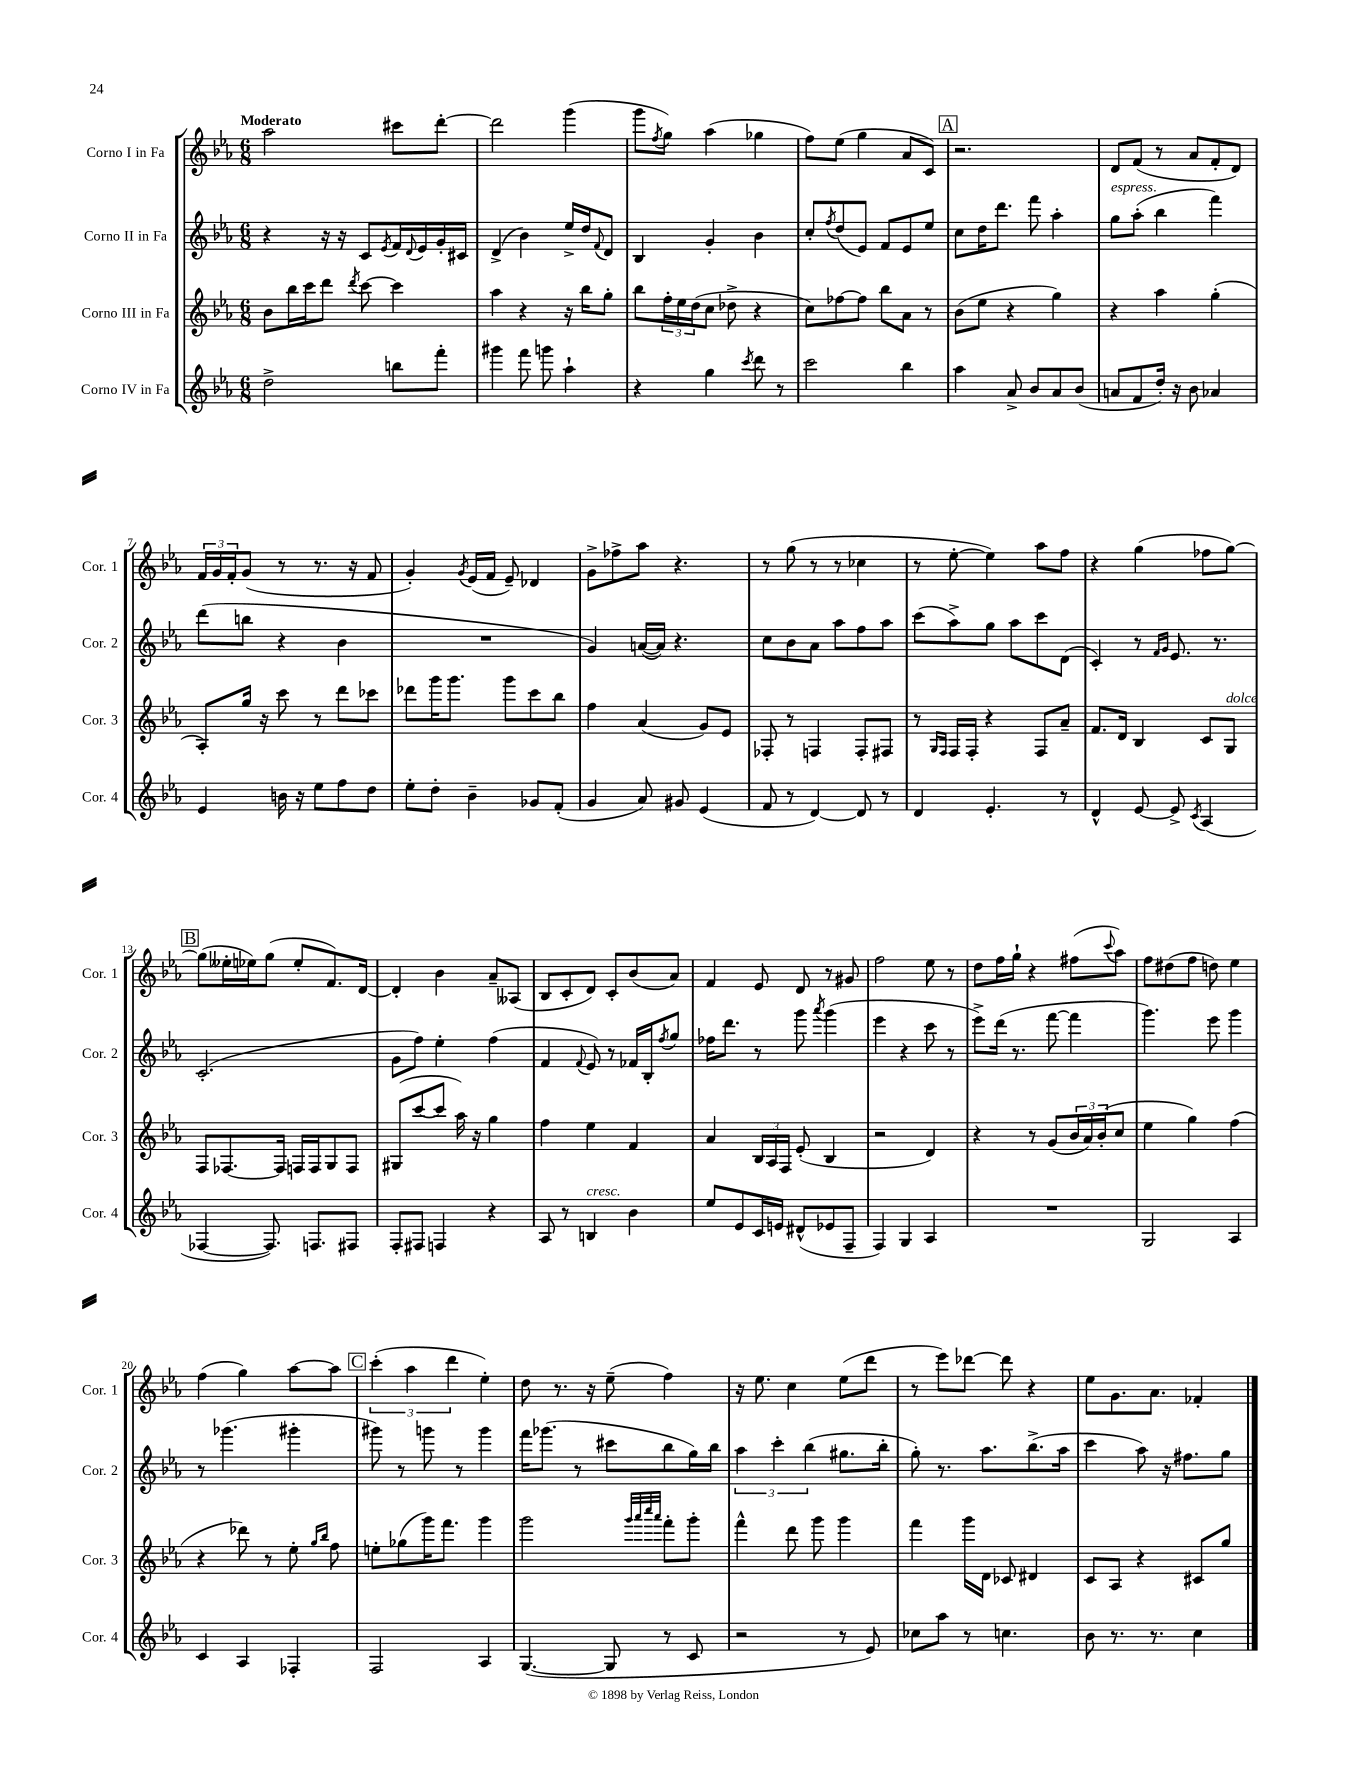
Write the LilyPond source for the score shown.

<<
\new StaffGroup <<
\new Staff = "s0" \with { instrumentName = "Corno I in Fa" shortInstrumentName = "Cor. 1" } {
    \clef treble \key ees \major \numericTimeSignature \time 6/8 \tempo "Moderato"
    aes''2 cis'''8 d'''8~-. |
    d'''2 g'''4( |
    g'''8 \acciaccatura { f''8 } g''8) aes''4( ges''4 |
    f''8) ees''8( g''4 aes'8 c'8) |
    \mark \markup { \box "A" } r2. |
    d'8 f'8( r8 aes'8 f'8-. d'8) |
    \tuplet 3/2 { f'16 g'16 f'16-. } g'8( r8 r8. r16 f'8 |
    g'4-.) \acciaccatura { g'8 } ees'16( f'16 ees'8--) des'4 |
    g'8-> fes''8-> aes''8 r4. |
    r8 g''8( r8 r8 ces''4 |
    r8 ees''8~-. ees''4) aes''8 f''8 |
    r4 g''4( fes''8 g''8~) |
    \mark \markup { \box "B" } g''8( eeses''16-. ees''16) g''8( ees''8-. f'8.) d'16~ |
    d'4-. bes'4 aes'8-- aeses8( |
    bes8 c'8-. d'8) c'8-. bes'8( aes'8) |
    f'4 ees'8 d'8 r8 gis'8 |
    f''2 ees''8 r8 |
    d''8 f''16 g''16-! r4 fis''8( \appoggiatura { c'''8 } aes''8) |
    f''8 dis''8( f''8 d''8) ees''4 |
    f''4( g''4) aes''8~ aes''8 |
    \mark \markup { \box "C" } \tuplet 3/2 { c'''4-.( aes''4 d'''4 } ees''4-.) |
    d''8 r8. r16 ees''8--( f''4) |
    r16 ees''8. c''4 ees''8( d'''8 |
    r8 ees'''8) des'''8~ des'''8 r4 |
    ees''8 g'8. aes'8. fes'4-. \bar "|." |
}
\new Staff = "s1" \with { instrumentName = "Corno II in Fa" shortInstrumentName = "Cor. 2" } {
    \clef treble \key ees \major \numericTimeSignature \time 6/8
    r4 r16 r16 c'8 \acciaccatura { ees'8 } f'16 \appoggiatura { d'8 } ees'16 g'16-. cis'16 |
    d'4->( bes'4) ees''16-> d''16 \appoggiatura { f'8 } d'8 |
    bes4 g'4-. bes'4 |
    c''8-. \acciaccatura { f''8 } d''8( ees'8) f'8 ees'8 ees''8 |
    \mark \markup { \box "A" } c''8 d''16 d'''8. f'''8 aes''4-. |
    g''8^\markup { \italic "espress." } aes''8-.( bes''4 f'''4) |
    d'''8( b''8 r4 bes'4 |
    R2. |
    g'4) a'16~( a'16) r4. |
    c''8 bes'8 aes'8 aes''8 f''8 aes''8 |
    c'''8( aes''8->) g''8 aes''8 c'''8 d'8( |
    c'4-.) r8 \grace { f'16 g'16 } ees'8. r8. |
    \mark \markup { \box "B" } c'2.-.( |
    g'8 f''8) ees''4-. f''4( |
    f'4 \appoggiatura { f'8 } ees'8) r8 fes'16 bes16-. \acciaccatura { f''8 } g''8 |
    fes''16 d'''8. r8 g'''8 \acciaccatura { aes'''8 } g'''4( |
    ees'''4 r4 c'''8 r8 |
    ees'''8->) d'''16( r8. f'''8~ f'''4 |
    g'''4.) ees'''8 g'''4 |
    r8 ges'''4.( gis'''4-. |
    \mark \markup { \box "C" } gis'''8) r8 g'''8 r8 g'''4 |
    f'''16 ges'''8.( r8 cis'''8 bes''8 g''16) bes''16 |
    \tuplet 3/2 { aes''4 c'''4-. bes''4( } gis''8. bes''16-. |
    g''8-.) r8. aes''8. bes''8.->( aes''16 |
    c'''4 aes''8) r16 fis''8. g''8 \bar "|." |
}
\new Staff = "s2" \with { instrumentName = "Corno III in Fa" shortInstrumentName = "Cor. 3" } {
    \clef treble \key ees \major \numericTimeSignature \time 6/8
    bes'8 bes''16 c'''16 d'''8 \acciaccatura { d'''8 } c'''8~ c'''4 |
    aes''4 r4 r16 bes''16 g''8-. |
    bes''8 \tuplet 3/2 { f''16-. ees''16 d''16( } c''8 des''8-> r4 |
    c''8) fes''8~ fes''8 bes''8 aes'8 r8 |
    \mark \markup { \box "A" } bes'8( ees''8 r4 g''4) |
    r4 aes''4 g''4-.( |
    aes8-.) g''16 r16 c'''8 r8 d'''8 ces'''8 |
    des'''8 g'''16 g'''8. g'''8 c'''8 bes''8 |
    f''4 aes'4( g'8) ees'8 |
    fes8-. r8 f4 f8-. fis8 |
    r8 \grace { g16 f16 } f16 f16-. r4 f8 aes'8-- |
    f'8. d'16 bes4 c'8 g8^\markup { \italic "dolce" } |
    \mark \markup { \box "B" } f8 fes8.~ fes16 f16 f16 g8 f8 |
    gis8( c'''8~ c'''8 aes''16) r16 g''4 |
    f''4 ees''4 f'4 |
    aes'4 \tuplet 3/2 { bes16 aes16 f16 } ees'8-.( bes4 |
    r2 d'4) |
    r4 r8 g'8( \tuplet 3/2 { bes'16 aes'16) bes'16-.( } c''8 |
    ees''4 g''4) f''4( |
    r4 des'''8) r8 ees''8-. \grace { g''16 bes''16 } f''8 |
    \mark \markup { \box "C" } e''8-. ges''8( g'''16) f'''8. g'''4 |
    g'''2 \grace { g'''32 aes'''32 c''''32 aes'''32 } f'''8-. g'''8-. |
    f'''4-^ d'''8 g'''8 g'''4 |
    f'''4 g'''16 d'16 ces'8 dis'4 |
    c'8 aes8 r4 cis'8 g''8 \bar "|." |
}
\new Staff = "s3" \with { instrumentName = "Corno IV in Fa" shortInstrumentName = "Cor. 4" } {
    \clef treble \key ees \major \numericTimeSignature \time 6/8
    d''2-> b''8 f'''8-. |
    gis'''4 f'''8 g'''8 aes''4-! |
    r4 g''4 \acciaccatura { c'''8 } d'''8 r8 |
    c'''2 bes''4 |
    \mark \markup { \box "A" } aes''4 aes'8-> bes'8 aes'8 bes'8( |
    a'8 f'8 d''16-.) r16 bes'8 aes'4 |
    ees'4 b'16 r16 ees''8 f''8 d''8 |
    ees''8-. d''8-. bes'4-- ges'8 f'8-.( |
    g'4 aes'8) gis'8 ees'4( |
    f'8 r8 d'4~) d'8 r8 |
    d'4 ees'4.-. r8 |
    d'4-^ ees'8~ ees'8-> \acciaccatura { c'8 } aes4( |
    \mark \markup { \box "B" } fes4~ fes8.) f8. fis8 |
    f8-. fis8 f4 r4 |
    aes8 r8 b4^\markup { \italic "cresc." } bes'4 |
    ees''8 ees'8 c'16 e'16 dis'8-^( ees'8 f8-- |
    f4) g4 aes4 |
    R2. |
    g2 aes4 |
    c'4 aes4 fes4-. |
    \mark \markup { \box "C" } f2 aes4 |
    g4.~( g8 r8 c'8 |
    r2 r8 ees'8) |
    ces''8 aes''8 r8 c''4. |
    bes'8 r8. r8. c''4 \bar "|." |
}
>>
>>
